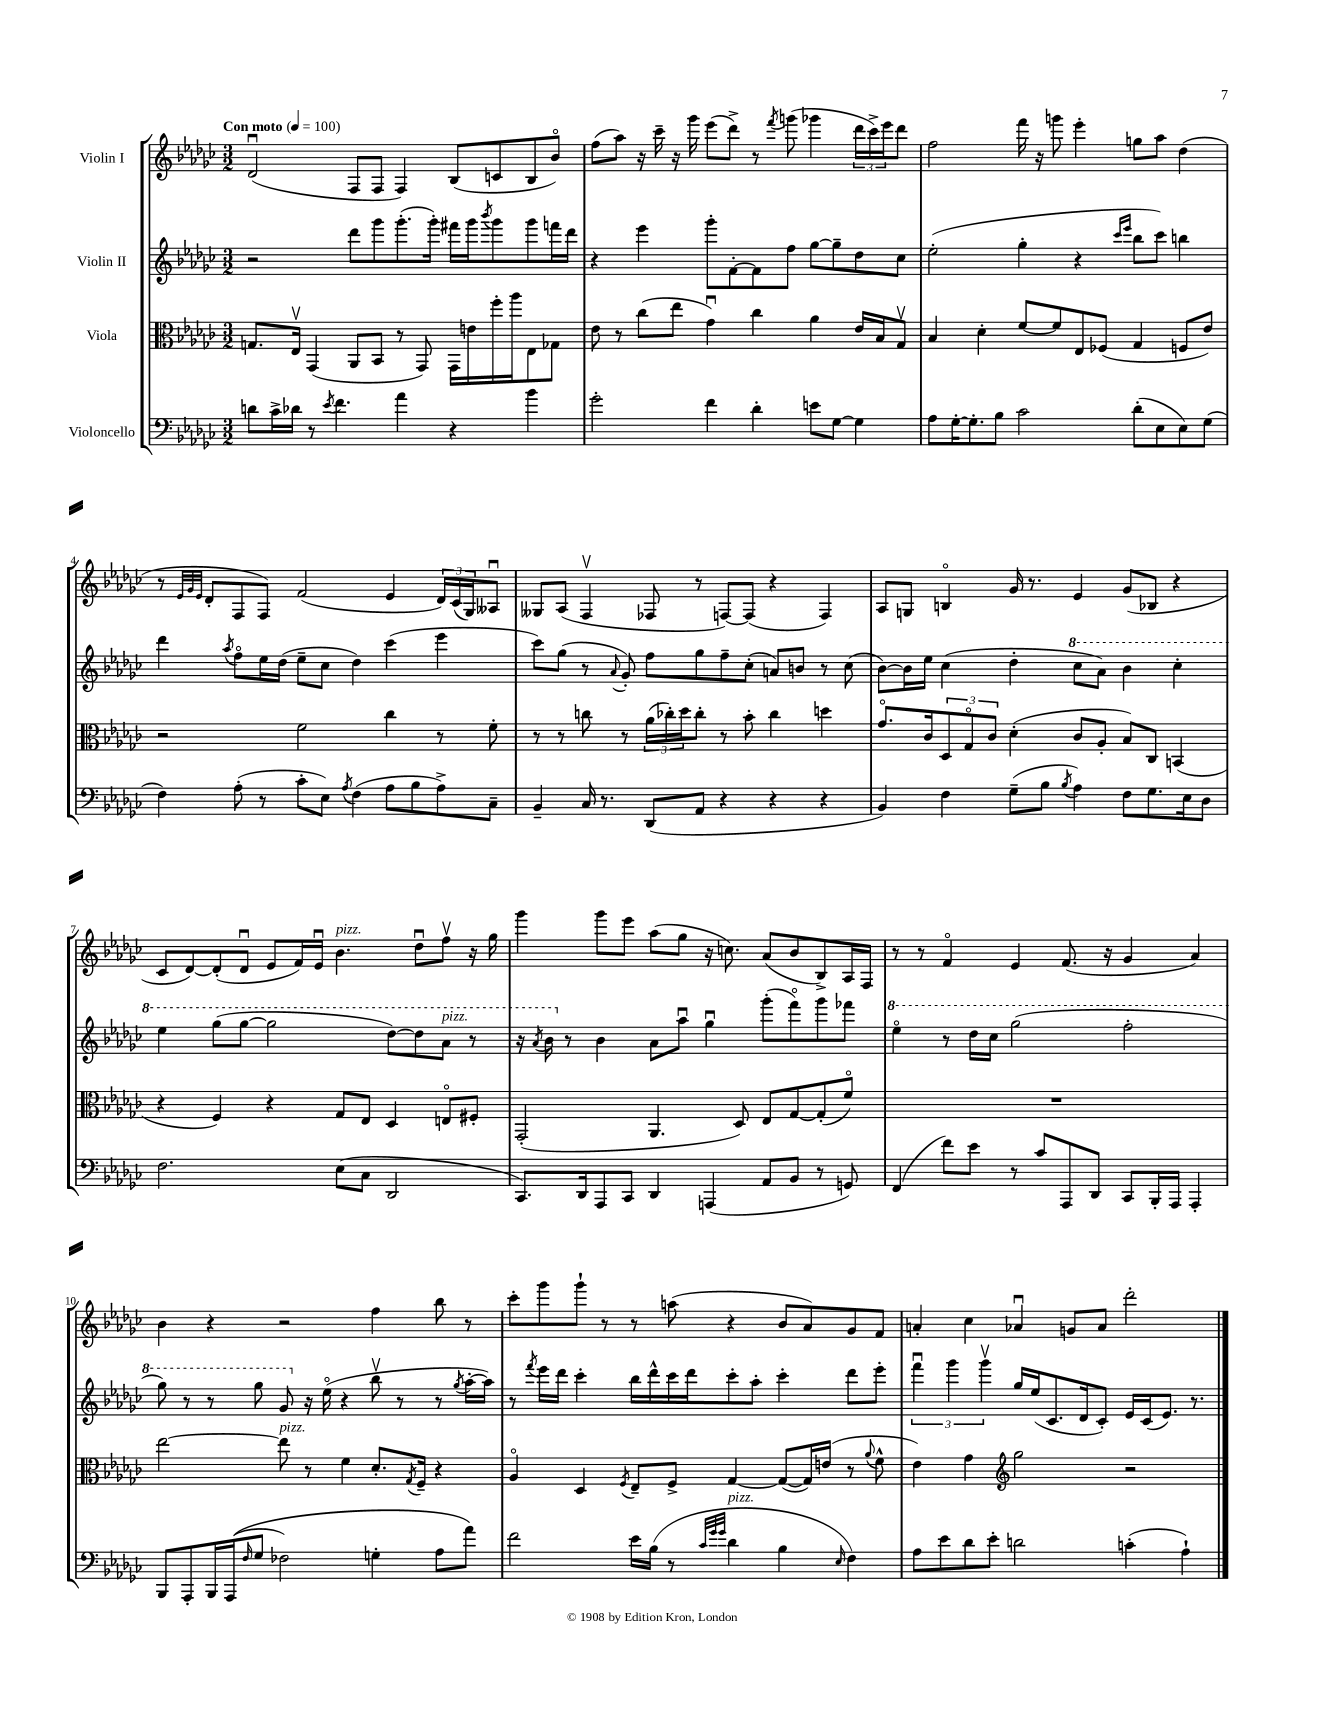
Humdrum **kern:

**kern	**kern	**kern	**kern
*staff4	*staff3	*staff2	*staff1
*clefF4	*clefC3	*clefG2	*clefG2
*k[b-e-a-d-g-c-]	*k[b-e-a-d-g-c-]	*k[b-e-a-d-g-c-]	*k[b-e-a-d-g-c-]
*M3/2	*M3/2	*M3/2	*M3/2
*MM100	*MM100	*MM100	*MM100
8d\L	8.G/L	2r	(2d-u/
16c-^\L	.	.	.
16d-\JJ	16E-v/Jk	.	.
8r	(4GG-/	.	.
8qe-/	.	.	.
4.f\	.	.	.
.	8AA-/L	8ddd-\L	8F/L
.	8BB-/J	8ggg-\	8F/J
4a-\	8r	(8.ggg-'\	4F/)
.	8GG-/)	.	.
.	.	16ggg-'\Jk)	.
4r	16GG-\LL	16fff#\LL	(8B-/L
.	16e\	16ggg-\J	.
.	.	8qbbb-/	.
.	16ff'\	8ggg-\	8c/
.	16aa-\J	.	.
4b-\	8E-\	8ggg-\	8B-/
.	8G-\J	16fff\L	8b-o/J)
.	.	16ddd-\JJ	.
=	=	=	=
2g-'\	8e-\	4r	(8ff\L
.	8r	.	8aa-\J)
.	(8cc-\L	4eee-\	16r
.	.	.	16ccc-~\
.	8ee-\J	.	16r
.	.	.	16ggg-\
4f\	4g-u\)	8ggg-'\L	(8eee-\L
.	.	[8f'\	8ddd-^\J)
4d-'\	4cc-\	8f\]	8r
.	.	.	8qfff/
.	.	8ff\J	(8ggg\
8e\L	4a-\	[8gg-\L	4ggg-\
[8G-\J	.	8gg-~\]	.
4G-\]	16e-/LL	8dd-\	24ddd-\LL
.	.	.	24ccc-^\)
.	16B-/J	.	.
.	.	.	24eee-\J
.	8G-v/J	8cc-\J	8ddd-\J
=	=	=	=
8A-\L	4B-/	(2ee-'\	2ff\
[16G-'\K	.	.	.
8.G-'\]	.	.	.
.	4d-'\	.	.
8B-\J	.	.	.
2c-\	[8f/L	4gg-'\	16fff\
.	.	.	16r
.	8f/]	.	8ggg\
.	8E-/	4r	4eee-'\
.	(8F-/J	.	.
.	.	16qqccc-/LL	.
.	.	16qqeee-/JJ	.
(8d-'\L	4G-/	8bb-\L	8gg\L
8E-\	.	8ccc-\J)	8aa-\J
8E-\)	8F/L	4bb\	(4dd-\
(8G-\J	8e-/J)	.	.
=	=	=	=
4F\)	2r	4ddd-\	8r
.	.	.	32qqe-/LLL
.	.	.	32qqg-/
.	.	.	32qqe-/JJJ
.	.	.	8d-'/L
.	.	8qaa-/	.
(8A-'\	.	8ffo\L	8F/
8r	.	16ee-\L	8F/J)
.	.	(16dd-\JJ	.
8c-'\L	2f\	8ee-~\L	(2f/
8E-\J)	.	8cc-\J	.
8qA-/	.	.	.
(4F\	.	4dd-\)	.
8A-\L	4cc-\	(4ccc-\	4e-/
8B-\	.	.	.
8A-^\)	8r	4eee-\	24d-/LL)
.	.	.	(24c-/
.	.	.	24G-/J)
8C-~\J	8f'\	.	8A--u/J
=	=	=	=
4BB-~/	8r	8ccc-\L)	8G--/L
.	8r	(8gg-\J	(8A-/J
16C-/	8cc\	8r	4Fv/
8.r	.	.	.
.	.	8qqa-/	.
.	8r	8g-'/)	.
(8DD-/L	(24a-\LL	8ff\L	8F-/
.	24cc-'\)	.	.
.	24dd-\J	.	.
8AA-/J	8cc-'\J	8gg-\	8r
4r	8r	8ff~\	[8F/L)
.	8b-'\	(8cc-'\J	(8F/]J
4r	4cc-\	8a/L)	4r
.	.	8b/J	.
4r	4dd\	8r	4F/)
.	.	(8cc-\	.
=	=	=	=
4BB-/)	8.g-o/L	[8b-\L)	8A-/L
.	.	16b-\]L	8G/J
.	16c-/k	16ee-\JJ	.
4F\	12D-/	(4cc-\	4Bo/
.	12G-o/	.	.
.	12c-/J	.	.
(8G-~\L	(4d-'\	4dd-'\	16g-/
.	.	.	8.r
8B-\J	.	.	.
8qB-/	.	.	.
4A-\)	8c-/L	8ccc-\L	4e-/
.	8A-'/J	8aa-\J)	.
8F\L	8B-/L)	4bb-\	(8g-/L
8.G-\	8C-/J	.	8B-/J
.	(4BB/	4ccc-'\	4r
16E-\k	.	.	.
8D-\J	.	.	.
=	=	=	=
2.F\	4r	4eee-\	8c-/L
.	.	.	[8d-/)
.	4F/)	(8ggg-\L	(8d-'/]
.	.	[8ggg-\J	8d-u/J
.	4r	2ggg-\]	8e-/L
.	.	.	16f/L)
.	.	.	16e-u/JJ
(8E-\L	8G-/L	.	4.b-\
8C-\J	8E-/J	.	.
2DD-/	4D-/	[8ddd-\L)	.
.	.	8ddd-\]	8dd-u\L
.	8Eo/L	8aa-\J	8ffv\J
.	8F#'/J	8r	16r
.	.	.	16gg-\
=	=	=	=
8.CC-/L)	(2GG-'/	16r	4ggg-\
.	.	8qaa-/	.
.	.	16bb-\	.
.	.	8r	.
16DD-/k	.	.	.
8AAA-/	.	4b-\	8ggg-\L
8CC-/J	.	.	8eee-\J
4DD-/	4.AA-/	8a-\L	(8aa-\L
.	.	8aa-u\J	8gg-\J
(4AAA/	.	4gg-u\	16r
.	.	.	8.cc\)
.	8D-/)	.	.
8AA-/L	8E-/L	(8ggg-'\L	(8a-/L
8BB-/J	[8G-/	8fffo\)	8b-/
8r	(8G-'/]	8ggg-\	8B-^/)
8GG/)	8fo/J)	8fff-\J	16A-/L
.	.	.	16F/JJ
=	=	=	=
(4FF/	1.r	4eee-o\	8r
.	.	.	8r
8f\L)	.	8r	4fo/
8e-\J	.	16ddd-\LL	.
.	.	16ccc-\JJ	.
8r	.	(2ggg-\	4e-/
8c-/L	.	.	.
8AAA-/	.	.	(8.f/
8DD-/J	.	.	.
.	.	.	16r
8CC-/L	.	2fff'\	4g-/
16BBB-'/L	.	.	.
16AAA-/JJ	.	.	.
4AAA-'/	.	.	4a-/)
=	=	=	=
8BBB-/L	[2ee-\	8ggg-\)	4b-\
8AAA-'/	.	8r	.
16BBB-/L	.	8r	4r
&((16AAA-/J	.	.	.
16qqF/	.	.	.
8G-/J	.	8ggg-\	.
2F-\)	8ee-\]	8gg-/	2r
.	8r	16r	.
.	.	(16ee-o\	.
.	4f\	4r	.
4G'\	8.d-'/L	8bb-v\	4ff\
.	.	8r	.
.	8qG-/	.	.
.	16F~/Jk	.	.
8A-\L	4r	8r	8bb-\
.	.	8qgg-/	.
8a-\J&)	.	[16aa-'\LL	8r
.	.	16aa-\]JJ)	.
=	=	=	=
2f\	4A-o/	8r	8ccc-'\L
.	.	8qfff/	.
.	.	16eee-\LL	8ggg-\
.	.	16ddd-\JJ	.
.	4D-/	4ccc-'\	8ggg-`\J
.	.	.	8r
.	8qF/	.	.
16e-\LL	8E-~/L	16bb-\LL	8r
(16B-\JJ	.	16ddd-^^\	.
8r	8F^/J	16ccc-\	(8aa\
.	.	16ddd-\J	.
32qqc-/LLL	.	.	.
32qqg-/	.	.	.
32qqg-/JJJ	.	.	.
4d-\	[4G-/	8ccc-'\	4r
.	.	8aa-'\J	.
4B-\	(8G-/_L	4ccc-'\	8b-/L
.	16G-/]L)	.	8a-/)
.	(16e/JJ	.	.
16qqE-/	.	.	.
4F\)	8r	8ddd-\L	8g-/
.	8qqa-/	.	.
.	8f^^\	8eee-'\J	8f/J
=	=	=	=
8A-\L	4e-\)	6fffu\	4a'/
8e-\	.	.	.
.	.	6ggg-\	.
8d-\	4g-\	.	4cc-\
.	.	6ggg-v\	.
8e-'\J	.	.	.
*	*clefG2	*	*
2d\	2gg-\	16gg-/LL	4a-u/
.	.	(16ee-/J	.
.	.	8.c-/	.
.	.	.	8g/L
.	.	16d-/k	.
.	.	8c-'/J)	8a-/J
(4c'\	2r	16e-/LL	2ddd-'\
.	.	(16c-/J	.
.	.	8.e-/J)	.
4A-`\)	.	.	.
.	.	8.r	.
==	==	==	==
*-	*-	*-	*-
